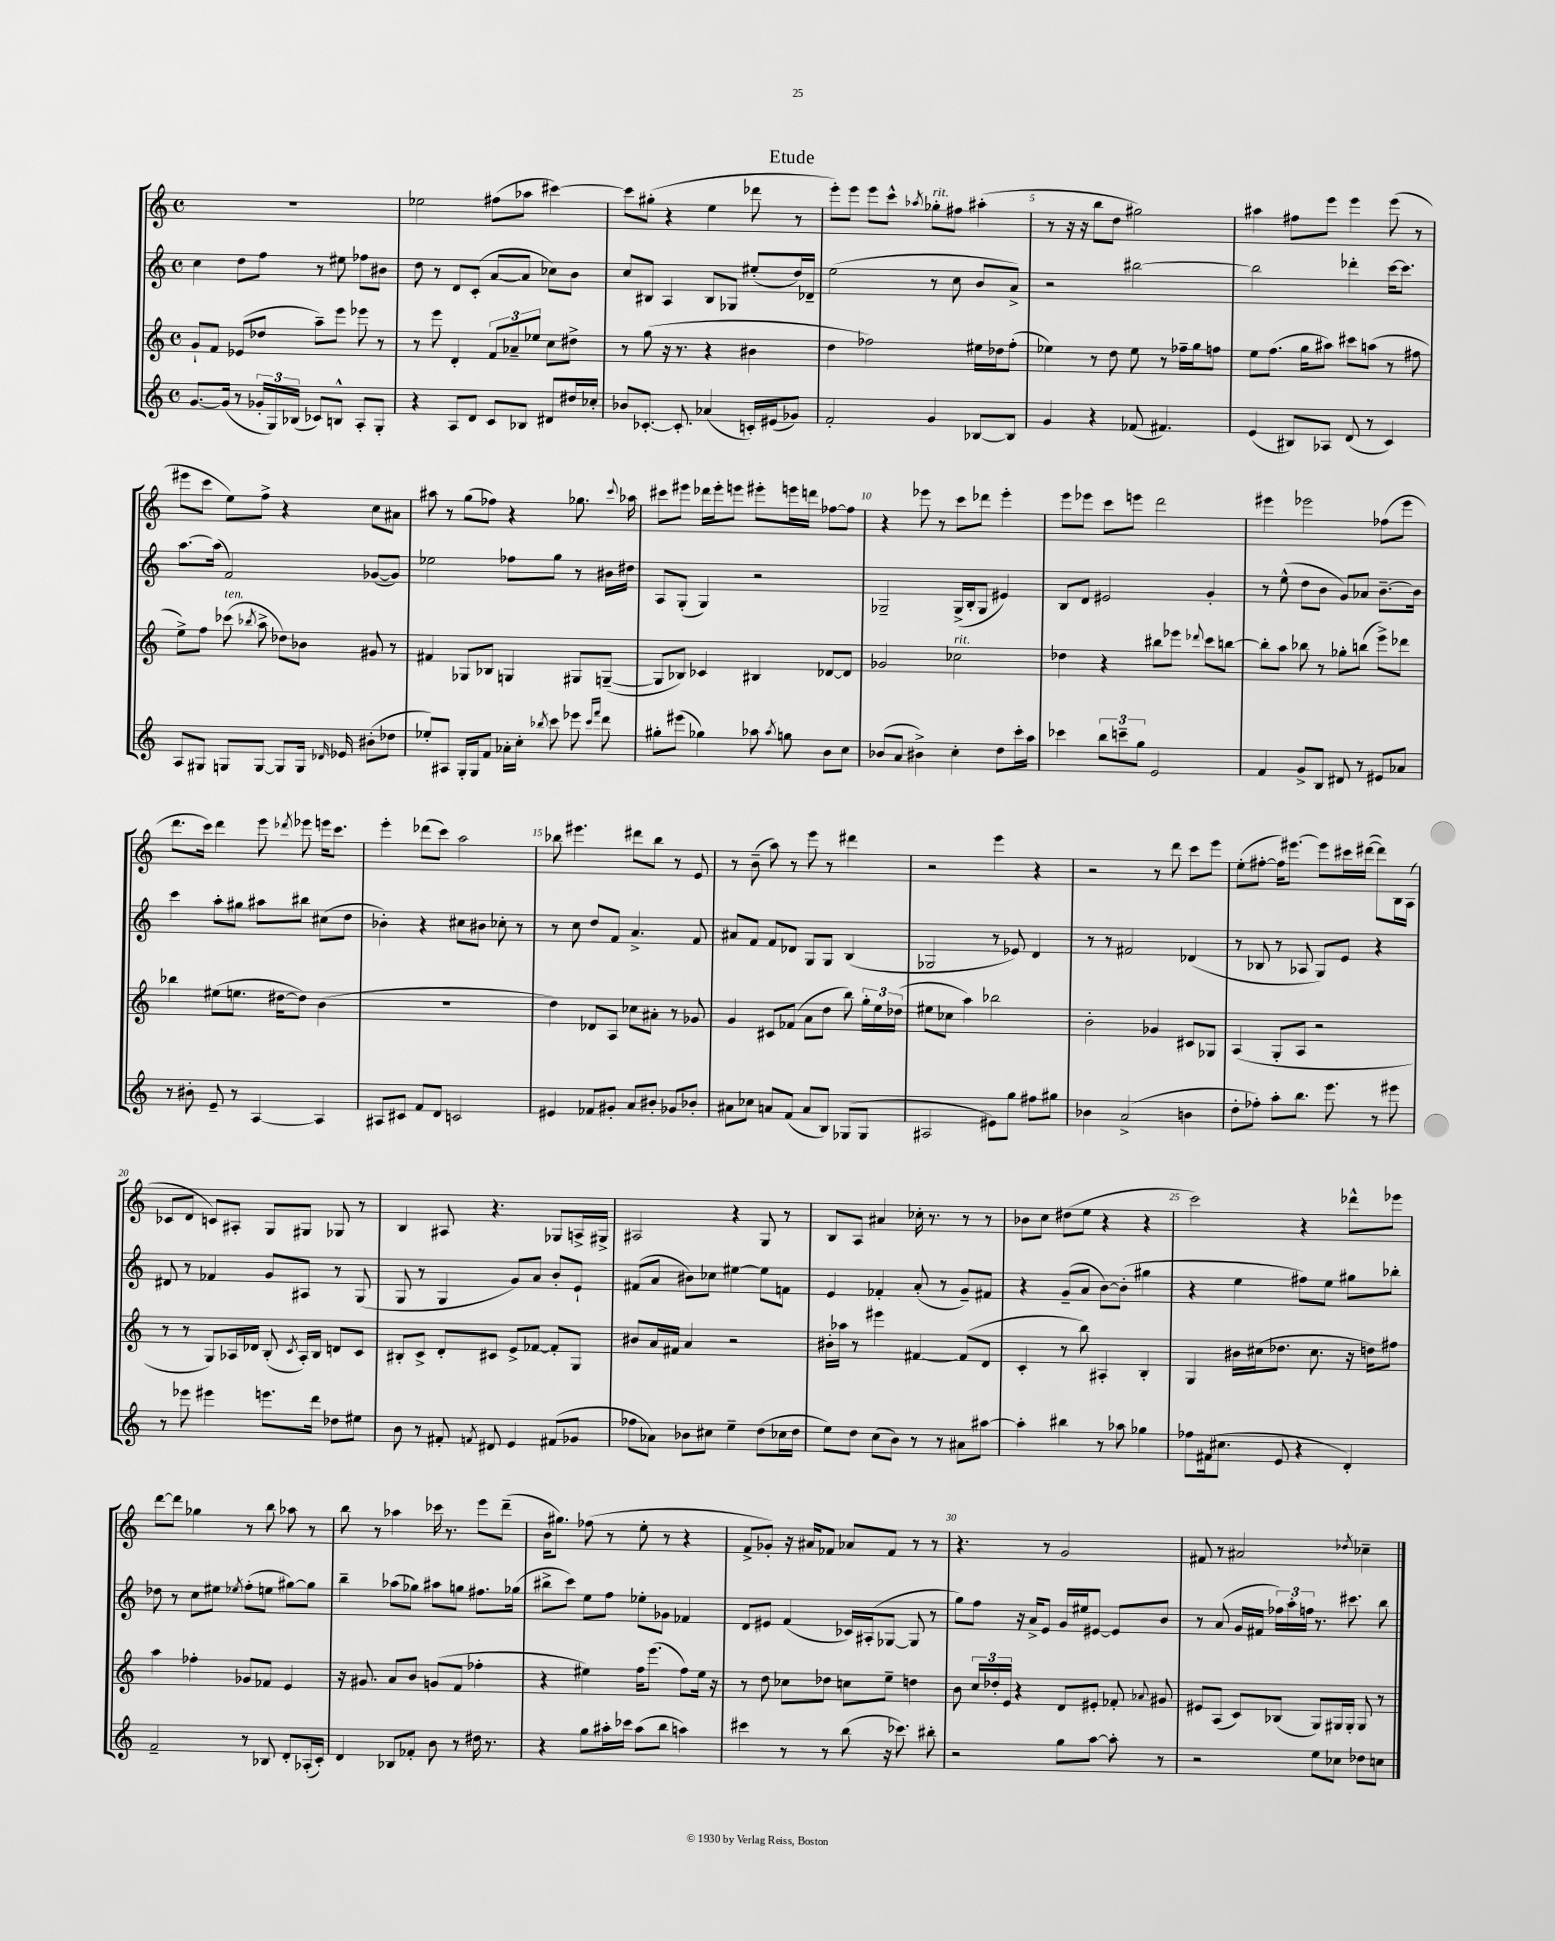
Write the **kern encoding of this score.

**kern	**kern	**kern	**kern
*staff4	*staff3	*staff2	*staff1
*clefG2	*clefG2	*clefG2	*clefG2
*k[]	*k[]	*k[]	*k[]
*M4/4	*M4/4	*M4/4	*M4/4
*met(c)	*met(c)	*met(c)	*met(c)
[8.g/L	8g`/L	4cc\	1r
.	8f/J	.	.
(16g/]Jk	.	.	.
8r	(8e-/L	8dd\L	.
24g-'/LL	8dd-/J	8ff\J	.
24G/)	.	.	.
(24B-/JJ	.	.	.
8c-/L)	8aa~\L)	8r	.
8B^^/J	8eee\J	8ee#\	.
8A'/L	8eee-\	8ff-\L	.
8G'/J	8r	8b#\J	.
=	=	=	=
4r	8r	8dd\	2ee-\
.	8eee\	8r	.
8A/L	4d'/	8d/L	.
8d/J	.	(8c'/J	.
8c/L	12f/L	[8a/L	(8ff#\L
.	12a-~/	.	.
8B-/J	.	8a/]J	8aa-\J
.	12ee-/J	.	.
8d#/L	8cc\L	8cc-\L)	[4ccc#\)
16dd#/L	8dd#^\J	8b\J	.
16cc-'/JJ	.	.	.
=	=	=	=
8b-/L	8r	8cc/L	8ccc#\]L
[8.c-'/J	(8gg\	8B#/J	(8gg#'\J
.	16r	4A/	4r
8.c-'/]	8.r	.	.
(4a-/	4r	8B#/L	4ee\
.	.	8G-/J	.
16c'/LL)	4b#\	(8ee#'/L	8ddd-\
(16e#/J	.	.	.
8g-/J)	.	16dd/L)	8r
.	.	16d-~/JJ	.
=	=	=	=
2f'/	4dd\	(2ee\	8eee'\L)
.	.	.	8eee\J
.	2ff-\)	.	8eee\L
.	.	.	8ccc^^\J
.	.	.	8qaa-/
4g/	.	8r	8gg-'\L
.	.	8cc\	8ff#\J
[8B-/L	16ee#\LL	8b/L	(4aa#'\
.	16dd-\J	.	.
8B-/]J	(8ff-'\J	8a^/J)	.
=	=	=	=
4g/	4ee-\)	2r	8r
.	.	.	16r
.	.	.	16r
4r	8r	.	8bb\L
.	8dd\	.	8dd\J
(8f-/	8ee-\	[2bb#\	2gg#\)
4.f#/)	8r	.	.
.	16ff-~\LL	.	.
.	16gg\J	.	.
.	8ff\J	.	.
=	=	=	=
(4e/	8ee\L	2bb#\]	4aa#\
.	(8.ff\J	.	.
8B#/L)	.	.	8ff#\L
.	16gg\LK	.	.
8A-/J	8aa#\J)	.	8eee\J
(8d/	8ccc#\L	4ddd-'\	4eee\
8r	(8aa\J	.	.
4c/)	8r	[16ccc\LK	(8eee\
.	.	8.ccc\]J	.
.	8ff#\	.	8r
=	=	=	=
8A/L	8ee^\L)	[8.aa\L	8eee#\L
8G#/J	8ff\J	.	8ccc\J
.	.	(16aa\]Jk	.
8G/L	(8ccc-\	2f/)	8ee\L)
.	8qbb-/	.	.
[8G/J	8aa^\	.	8ff^\J
8G/]L	8dd-\L)	.	4r
16G/Jk	8b-\J	.	.
16qqd-/	.	.	.
16e-/	.	.	.
(8b#'\L	8g#/	([8g-/L	8cc\L
8dd-\J	8r	8g-/]J)	8a#\J
=	=	=	=
8ee-'/L)	4f#/	2ee-\	8aa#\
8A#/J	.	.	8r
16G'/LL	8G-/L	.	(8gg\L
16G/J	.	.	.
8f/J	8B-/J	.	8ff-\J)
16a-'\LL	4G/	8ff-\L	4r
16cc'\JJ	.	.	.
8qbb-/	.	.	.
8ccc\	.	8gg\J	.
8eee-\	8G#/L	8r	8.gg-\
16qqccc/LL	.	.	.
16qqfff/JJ	.	.	.
8ddd\	([8G~/J	16b#\LL	.
.	.	.	8qqccc/
.	.	16dd#\JJ	16aa-\
=	=	=	=
8gg#'\L	8G/]L	8A/L	8ccc#\L
(8eee#\J	8B-/J)	(8G'/J	8eee#\J
4gg-\)	4c-/	4G/)	16ddd-\LL
.	.	.	16eee#'\J
.	.	.	8eee\J
8aa-\	4B#/	2r	8eee#'\L
8qaa-/	.	.	.
8gg\	.	.	16eee\L
.	.	.	16ddd\JJ
8b\L	[8d-/L	.	[8ff-\L
8cc\J	8d-/]J	.	8ff-\]J
=	=	=	=
(8b-/L	2g-/	2G-~/	4r
8a/J	.	.	.
4b#^\)	.	.	8eee-\
.	.	.	8r
4cc'\	2cc-\	(16G-^/LL	8ccc\L
.	.	16B'/J	.
.	.	8G-/J	8ddd-\J
8dd\L	.	4e#/)	4eee-'\
16ccc'\L	.	.	.
16aa\JJ	.	.	.
=	=	=	=
4ccc-\	4dd-\	8B/L	8eee\L
.	.	8d/J	8eee-\J
12bb\L	4r	2e#/	8ccc\L
12ccc~\	.	.	.
.	.	.	8eee\J
12gg\J	.	.	.
2e/	8bb#\L	.	2ddd\
.	8eee-\J	.	.
.	8qqddd-/	.	.
.	8ccc\L	4g'/	.
.	[8bb\J	.	.
=	=	=	=
4f/	8bb'\]L	8r	4eee#\
.	8aa\J	(8ee^^\	.
8g^/L	8bb-\	8dd\L	2eee-\
8B/J	8r	8b\J	.
8d#/	8gg-'\L	8g/L)	.
8r	(8bb\J	8a-/J	.
8e#/L	8eee^\L)	[8.b~\L	(8ff-\L
8a-/J	8ddd-\J	.	8eee-\J
.	.	16b\]Jk	.
=	=	=	=
8r	4bb-\	4ccc\	8.ddd\L
8b#'\	.	.	.
.	.	.	16ccc\Jk)
8e~/	(8ee#\L	8aa'\L	4ddd\
8r	8.ee\J	8gg#\J	.
[4A/	.	8aa#\L	8eee\
.	[16dd#\LK	.	.
.	.	.	8qddd-/
.	8dd#\]J)	8bb#\J	8eee-\
4A/]	(4b\	(8cc#\L	16eee\LK
.	.	.	8.ccc\J
.	.	8dd\J	.
=	=	=	=
8A#/L	1r	4b-'\)	4eee'\
8c#/J	.	.	.
8f/L	.	4r	(8ddd-\L
8d/J	.	.	8ccc\J)
2c/	.	8cc#\L	2aa\
.	.	8b#\J	.
.	.	8cc-'\	.
.	.	8r	.
=	=	=	=
4e#/	4dd\)	8r	8bb-\
.	.	8cc\	4.eee#\
8f-/L	8d-/L	8dd/L	.
8g#'/J	8A/J	8f/J	.
8a/L	8cc-\L	4.a^/	8ddd#\L
8b#'/J	8a#'\J	.	8bb-\J
8g-/L	8r	.	8r
8b-'/J	8g-/	8f/	8e/
=	=	=	=
8a#\L	4g/	8a#/L	8r
8cc-\J	.	8f/J	(8b~\
8a/L	8c#/L	8f/L	8aa\)
(8f/J	(8f-/J	8d-/J	8r
8a/L	8a\L	8G/L	8eee\
8B/J)	8dd\J	8G/J	8r
(8G-/L	8bb\)	(4B/	4ddd#\
8G-/J	24gg'\LL	.	.
.	24ee\	.	.
.	(24dd-\JJ	.	.
=	=	=	=
2A#/	8ee#\L	2G-/	2r
.	8cc-\J	.	.
.	4aa\)	.	.
8e#\L)	2bb-\	8r	4eee\
8gg\J	.	8e-/)	.
8ff#\L	.	4d/	4r
8gg#\J	.	.	.
=	=	=	=
4b-\	2b'\	8r	2r
.	.	8r	.
(2a^/	.	2f#/	.
.	4g-/	.	8r
.	.	.	8ddd\
4b\	8c#/L	(4d-/	8ccc\L
.	8G-/J	.	8eee\J
=	=	=	=
8dd'\L	(4A/	8r	(8ee'\L
8ff-'\J)	.	8B-/	[8ff#'\J
8aa'\L	8G'/L	8r	16ff#\]LK)
.	.	.	[8.eee#\J
8.bb\J	8A/J	8A-/	.
.	2r	8G/L)	8eee#\]L
8.eee\	.	.	.
.	.	8e/J	16ccc#\L
.	.	.	([16ddd#\JJ
8r	.	4r	8ddd#\]L)
8eee#\	.	.	16B\L
.	.	.	(16A\JJ
=	=	=	=
8r	8r	8d#/	8c-/L
8eee-\	8r	8r	8d/J
4eee#\	8G/L)	4f-/	8c/L)
.	16A-/L	.	8A#'/J
.	16d-/JJ	.	.
8.eee\L	(8B'/	8g/L	8G/L
.	8qc/	.	.
.	16A-'/LL)	8A#/J	8G#/J
16ddd\Jk	16B/JJ	.	.
8dd-\L	8d/L	8r	8G-/
8ee#\J	8c/J	(8G/	8r
=	=	=	=
8b\	8B#'/L	8G/	4B/
8r	8c^/J	8r	.
8f#'/	8d'/L	4G/	8A#/
8qf/	.	.	.
8d#/	8c#/J	.	4.r
4e/	8e^/L	8g/L)	.
.	[8f-/J	8a/J	.
(8f#/L	8f-'/]L	8b'/L	8G-/L
8g-/J	8G/J	8e`/J	16A^/L
.	.	.	16G#^/JJ
=	=	=	=
8ff-\L	8b#/L	(8f#/L	2A#/
8a-\J)	16a/L	8a/J	.
.	16f#/JJ	.	.
8b-\L	4a/	8b#\L)	.
8cc#\J	.	8cc-\J	.
4ee~\	2r	[4ee#\	4r
(8dd\L	.	8ee#\]L	8G/
16cc-\L	.	8f\J	8r
16dd\JJ	.	.	.
=	=	=	=
8ee\L)	16b#'\LL	4e/	8B/L
.	16aa-\JJ	.	.
8dd\J	8r	.	8A/J
(8cc\L	4eee#\	4f-'/	4a#/
8b\J)	.	.	.
8r	[4f#/	(8a'/	16cc-'\
.	.	.	8.r
8r	.	8r	.
8a#\L	(8f#/]L	8g~/L)	8r
[8aa#\J	8d/J	8f#/J	8r
=	=	=	=
4aa#'\]	4c'/	4r	8b-\L
.	.	.	8cc\J
4bb#\	8r	(8g~/L	(8dd#\L
.	8bb\)	8a/J	8ee\J
8r	4A#'/	[8b\L)	4r
8aa-\	.	(8b'\]J	.
4gg-\	4B'/	4gg#\	4r
=	=	=	=
8ff-\L	4G/	4r	2ccc\)
(16f#\k	.	.	.
8.cc#\J	.	.	.
.	16b#\LL	4ee\	.
.	(16cc#\J	.	.
8e/	8.dd-\J	.	.
4r	.	8ff#\L)	4r
.	8.cc#\	.	.
.	.	8ee\J	.
4d'/)	16r	8gg#\L	8ddd-^^\L
.	16dd\LK)	.	.
.	8ff#\J	8bb-'\J	8eee-\J
=	=	=	=
2f~/	4aa\	8dd-\	[8ddd\L
.	.	8r	8ddd\]J
.	4ff-'\	8cc\L	4gg-\
.	.	8ee#\J	.
.	.	8qee-/	.
8r	8g-/L	(8ff'\L	8r
8B-/	8f-/J	8ee\J	8bb\
8d'/L	4e/	[8gg#\L)	8aa-\
(16A-'/L	.	8gg#\]J	8r
16c'/JJ)	.	.	.
=	=	=	=
4d/	16r	4bb~\	8bb\
.	8.g#/	.	.
.	.	.	8r
8B-/L	8a/L	(8aa-\L	4aa-\
8f-'/J	8b/J	8gg-\J)	.
8b\	(8g/L	8aa#\L	16ccc-\
.	.	.	8.r
8r	8f/J	8gg\J	.
16dd#\	4ff-'\	8.ff#\L	8eee\L
8.r	.	.	.
.	.	.	(8ddd~\J
.	.	(16gg-\Jk	.
=	=	=	=
4r	4r	8bb#^\L	16b\LK
.	.	.	8.gg#\J)
.	.	8ccc\J)	.
8gg\L	4ee#\)	8ee\L	(8ff-\
16aa#'\L	.	8ff\J	8r
16ccc-\JJ	.	.	.
(8aa#\L	16ff\LK	8ee-'\L	8ee'\
.	(8.eee\J	.	.
8bb\J	.	8g-\J	8r
4aa\)	8ff\L)	4f-/	4r
.	16ee#\Jk	.	.
.	16r	.	.
=	=	=	=
4ccc#\	8r	8d/L	8f^/L
.	8dd\	8e#/J	8g-'/J)
8r	8cc-\L	(4f/	16r
.	.	.	16a#/LK
8r	8dd-\J	.	8f-/J
(8bb\	8cc\L	16c-/LL)	8a-/L
.	.	(16A#'/J	.
16r	8ee~\J	[8G-/J	8f-/J
8.ccc-\)	.	.	.
.	4dd\	8G-/]	8r
8bb#'\	.	8r	8r
=	=	=	=
2r	8b\	8gg\L)	4.r
.	24cc/LL	8ff\J	.
.	24dd-'/	.	.
.	24e/JJ	.	.
.	4r	16r	.
.	.	16a^/LK	.
.	.	8e/J	8r
8gg\L	8d/L	16g/LL	2g/
.	.	16ee#/J	.
[8aa\J	8e#'/J	[8e#/J	.
8aa'\]	8f-'/	8e#/]L	.
.	8qqa-/	.	.
8r	8g#/	8b/J	.
=	=	=	=
2r	8e#/L	8r	8f#/
.	(8A/J	(8a/	8r
.	8c/L)	16g/LL	2a#/
.	.	16f#/JJ	.
.	(8B-/J	24ff-\LL)	.
.	.	24aa'\	.
.	.	24ff\JJ	.
8ee\L	8G/L)	8.r	.
8cc-\J	16G#/L	.	.
.	16G#'/JJ	8.ccc#\	.
.	.	.	8qdd-/
8dd-\L	8G#/	.	4cc-~\
8cc\J	8r	8bb\	.
==	==	==	==
*-	*-	*-	*-
